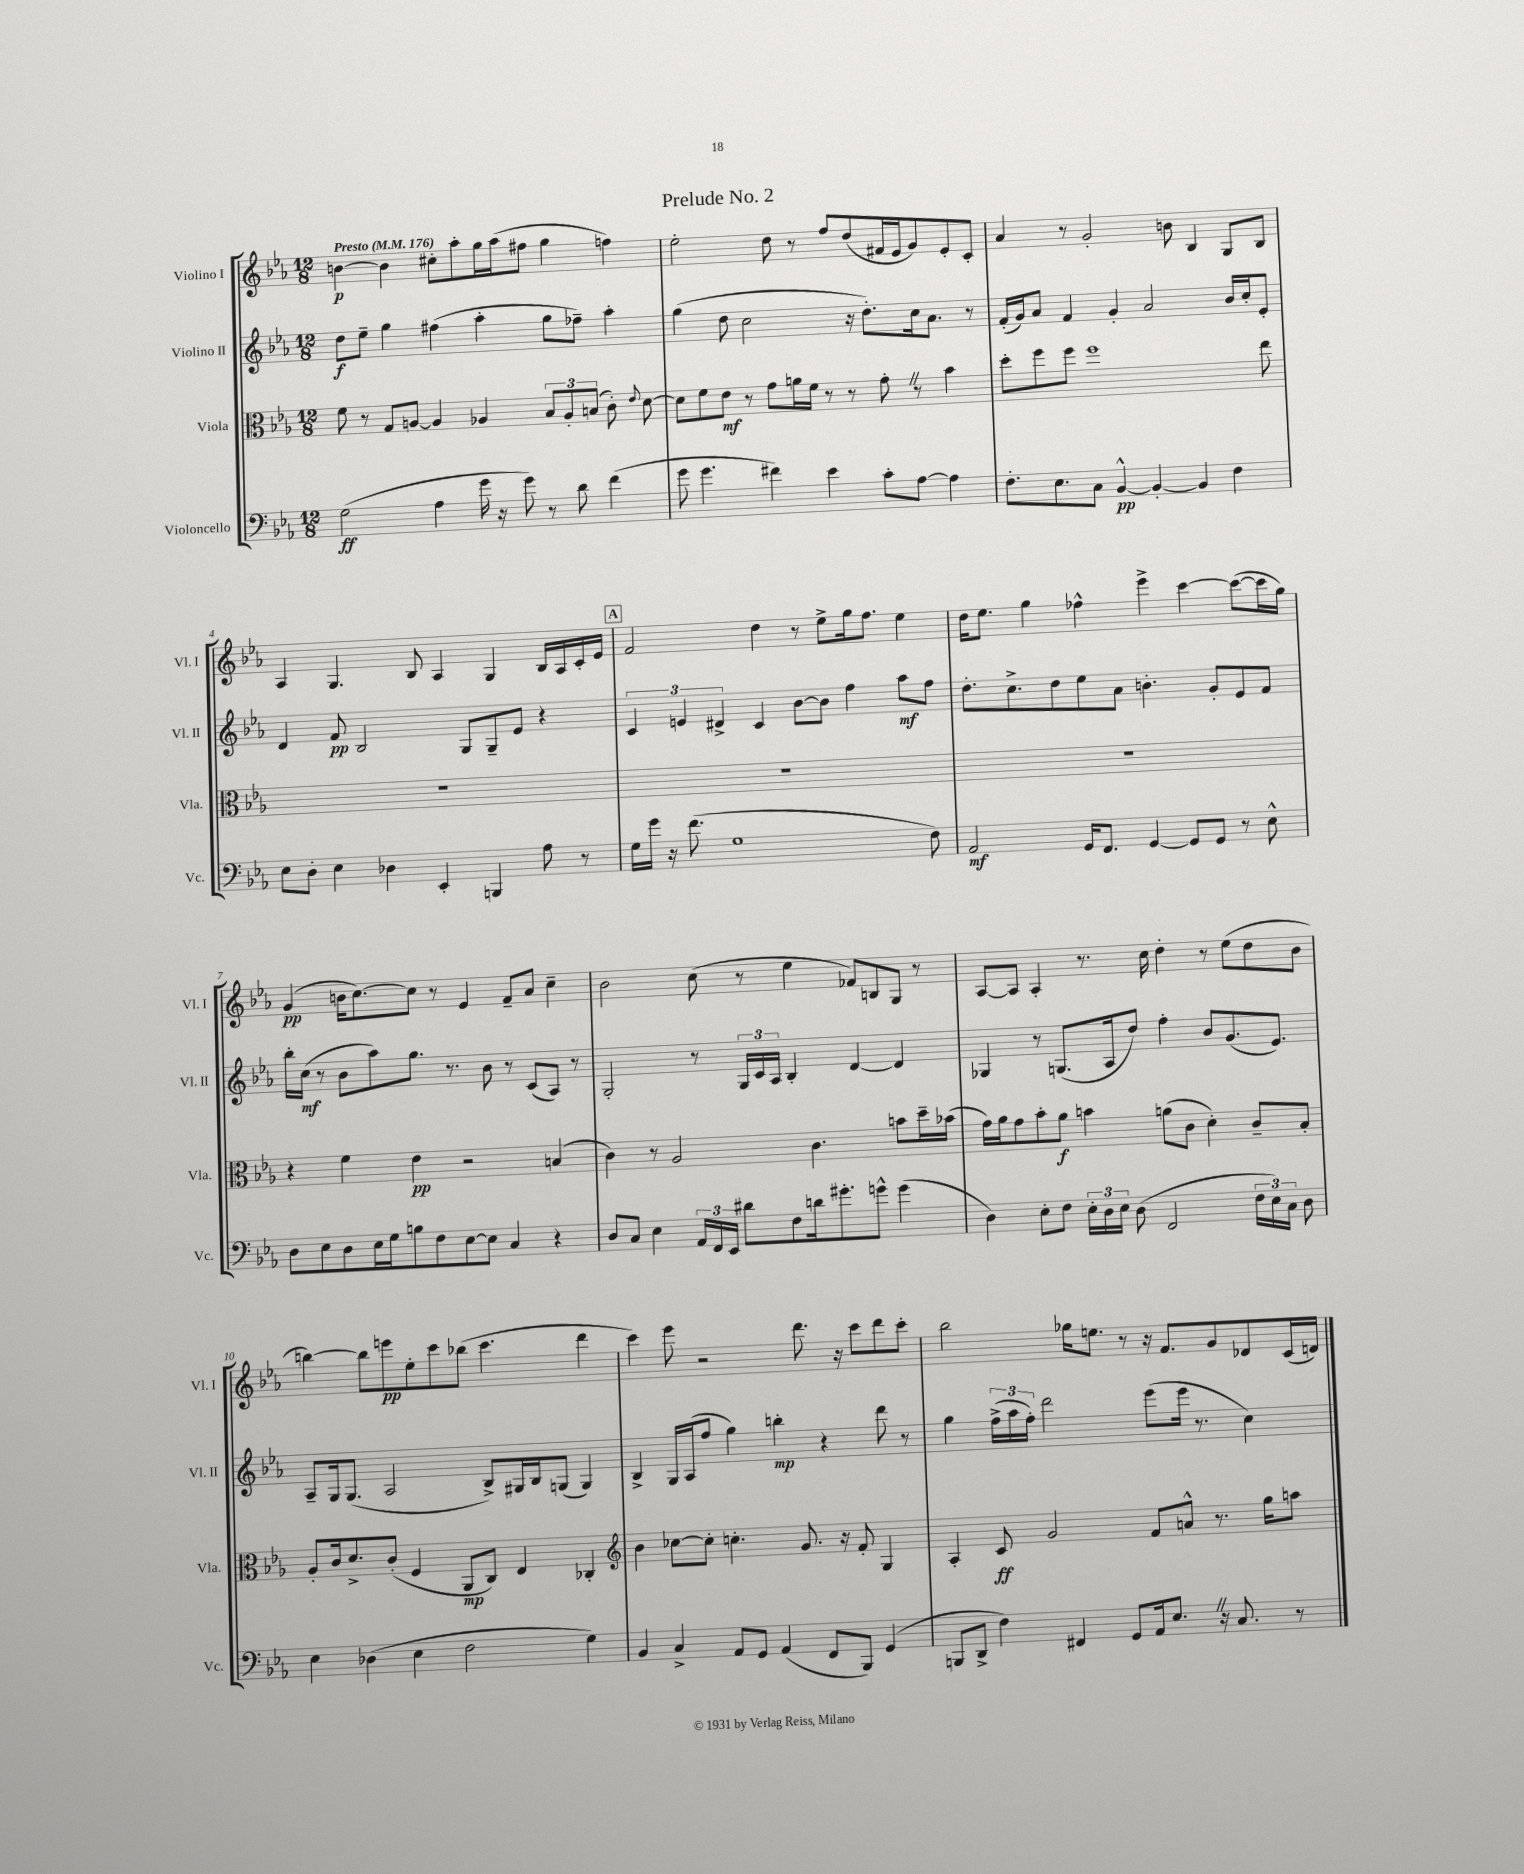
\header { title = "Prelude No. 2" }
<<
\new StaffGroup <<
\new Staff = "s0" \with { instrumentName = "Violino I" shortInstrumentName = "Vl. I" } {
    \clef treble \key ees \major \numericTimeSignature \time 12/8 \tempo "Presto" 4 = 176
    \autoBeamOff b'4~\p b'4 cis''8[-. aes''8-. g''16 aes''16( fis''8] g''4 f''4) |
    ees''2-. d''8 r8 f''8[ d''8( fis'16 ees'16 g'8) ees'8-. c'8]-. |
    aes'4 r8 g'2-. b'8 bes4 g8[ bes8] |
    aes4 g4. bes8 aes4 g4 bes16[ aes16 c'16-. ees'16] |
    \mark \markup { \box "A" } f'2 d''4 r8 ees''8[-> g''16 f''8.] ees''4 |
    d''16[ ees''8.] g''4 fes''4-^ ees'''4-> c'''4~ c'''8[~( c'''16 g''16]) |
    g'4\pp( b'16[ c''8.~) c''8] r8 ees'4 f'8[-- aes'8] c''4-- |
    bes'2 c''8( r8 ees''4 fes'8[) b8 g8] r8 |
    aes8[~ aes8] aes4-. r8. c''16 d''4-. r8 ees''8[( d''8 bes'8] |
    b''4~) b''8[ e'''8\pp ees''8-. c'''8 bes''8]( c'''4. d'''4 |
    c'''4) ees'''8 r2 d'''8. r16 c'''8[ d'''8 c'''8]-. |
    bes''2 ges''16[ e''8.] r8 r16 f'8.[ g'8 des'8 c'16( d'16]) \bar "|." |
}
\new Staff = "s1" \with { instrumentName = "Violino II" shortInstrumentName = "Vl. II" } {
    \clef treble \key ees \major \numericTimeSignature \time 12/8
    \autoBeamOff d''8[\f ees''8]-- g''4 fis''4( aes''4-. g''8[ fes''8]--) aes''4-. |
    g''4( d''8 c''2 r16 d''8.[-.) c''16 aes'8.] r8 |
    f'16[-.( g'16) aes'8] f'4 g'4-. aes'2 bes'16[ c''16-. ees'8]-. |
    d'4 f'8\pp bes2 g8[ g8-- ees'8] r4 |
    \mark \markup { \box "A" } \tuplet 3/2 { c'4 e'4 dis'4-> } c'4 bes'8[~ bes'8] f''4 aes''8[\mf f''8] |
    d''8.[-. c''8.-> d''8 ees''8 aes'8] b'4.-. g'8[-. ees'8 f'8] |
    bes''16[-. c''16]\mf( r8 bes'8[ aes''8) g''8.] r8. bes'8 r8 c'8[( aes8]) r8 |
    g2-. r8 \tuplet 3/2 { g16[ c'16 aes16] } bes4-. d'4~ d'4 |
    ges4 r8 g8.[( aes16 d''8]) f''4-. bes'8[ g'8.( ees'8.]) |
    aes8[-- g16 g8.]( aes2 bes8[->) gis16 bes16 g8]( g4) |
    bes4-> g16[ aes16( f''8] g''4) b''4-.\mp r4 d'''8 r8 |
    g''4 \tuplet 3/2 { f''16[->( aes''16 f''16]-.) } d'''2 ees'''8[( ees'''16] r8. c''4) \bar "|." |
}
\new Staff = "s2" \with { instrumentName = "Viola" shortInstrumentName = "Vla." } {
    \clef alto \key ees \major \numericTimeSignature \time 12/8
    \autoBeamOff f'8 r8 g8[ a8]~ a4 aes4 \tuplet 3/2 { bes8[ aes8-. b8]( } c'8-.) \appoggiatura { ees'8 } d'8~ |
    d'8[ f'8 ees'8]\mf r8 g'8[ a'16 f'16] r8 r8 g'8-. \once \override BreathingSign.text = \markup { \musicglyph "scripts.caesura.straight" } \breathe r8 bes'4 |
    d''8[-. f''8 f''8] f''1 ees''8 |
    R1. |
    \mark \markup { \box "A" } R1. |
    R1. |
    r4 f'4 ees'4\pp r2 b4( |
    c'4) r8 aes2 c'4. b'8[ d''16-- bes'16]( |
    g'16[) aes'16 g'8 bes'8-. aes'8]\f b'4 a'8[( c'8] d'4-.) c'8[-- bes8]-. |
    aes8[-. c'16 d'8.-> c'8]-.( f4 aes,8[\mp c8]) ees4 ces4-. |
    \clef treble bes'4 ces''8[~ ces''8]-. c''4.-. g'8. r16 f'8-. g4 |
    aes4-. c'8\ff g'2 f'8[ a'8]-^ r8. g''16[ a''8] \bar "|." |
}
\new Staff = "s3" \with { instrumentName = "Violoncello" shortInstrumentName = "Vc." } {
    \clef bass \key ees \major \numericTimeSignature \time 12/8
    \autoBeamOff g2\ff( aes4 g'16 r16 g'8) r8 d'8 f'4( |
    g'8 g'4. fis'4) ees'4 c'8[-. aes8]~ aes4 |
    f8.[-. ees8. c8] bes,4~-^\pp bes,4~-. bes,4 f4 |
    ees8[ d8]-. ees4 des4 ees,4-. b,,4 aes8 r8 |
    \mark \markup { \box "A" } g16[ g'16] r16 f'8.( g1 f8) |
    aes,2\mf g,16[ f,8.] g,4~ g,8[ g,8] r8 ees8-^ |
    d8[ ees8 d8 ees16 g16 b8 f8 ees8~ ees8] c4 r4 |
    d8[ c8] ees4 \tuplet 3/2 { aes,16[ f,16 ees,16] } dis'8[ f8 d'16 gis'8.-. g'8]-^ g'4( |
    d4) ees8[-. f8] \tuplet 3/2 { ees16[-. d16 ees16] } d8( f,2 \tuplet 3/2 { f16[ ees16) c16] } d8 |
    ees4 des4( ees4 f2 g4) |
    bes,4 c4-> aes,8[ g,8] aes,4( f,8[ bes,,8]) g,4( |
    b,,8[ d,8]-> f4) fis,4 g,8[ aes,16 ees8.] \once \override BreathingSign.text = \markup { \musicglyph "scripts.caesura.straight" } \breathe r16 c8. r8 \bar "|." |
}
>>
>>
